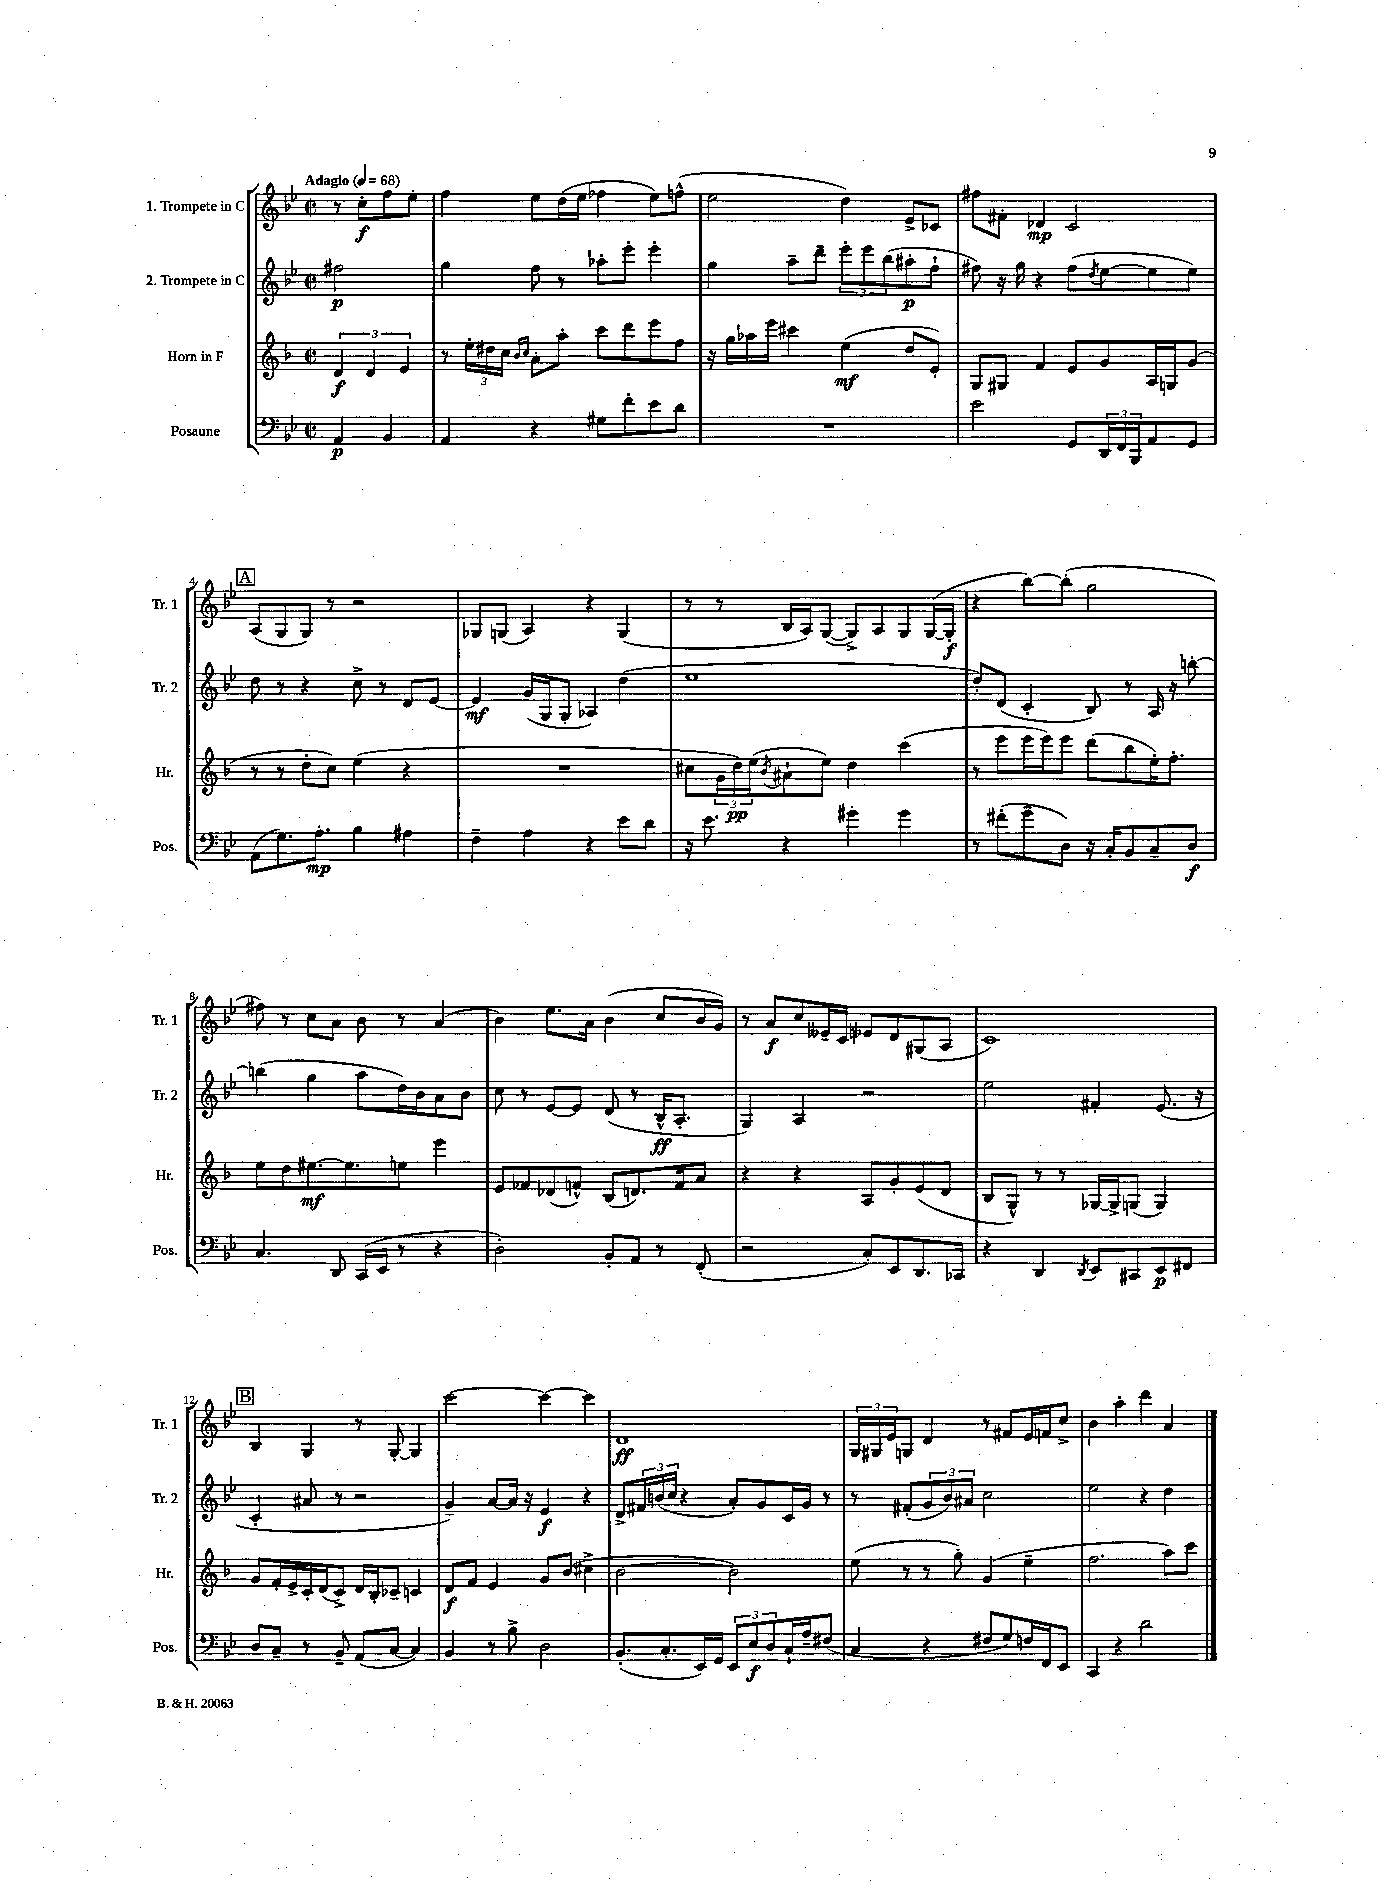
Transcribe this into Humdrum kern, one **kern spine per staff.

**kern	**dynam	**kern	**dynam	**kern	**dynam	**kern	**dynam
*part4	*part4	*part3	*part3	*part2	*part2	*part1	*part1
*staff4	*staff4	*staff3	*staff3	*staff2	*staff2	*staff1	*staff1
*I"Posaune	*	*I"Horn in F	*	*I"2. Trompete in C	*	*I"1. Trompete in C	*
*I'Pos.	*	*I'Hr.	*	*I'Tr. 2	*	*I'Tr. 1	*
*clefF4	*	*clefG2	*	*clefG2	*	*clefG2	*
*k[b-e-]	*	*k[b-]	*	*k[b-e-]	*	*k[b-e-]	*
*M2/2	*	*M2/2	*	*M2/2	*	*M2/2	*
*met(c|)	*	*met(c|)	*	*met(c|)	*	*met(c|)	*
*MM68	*	*MM68	*	*MM68	*	*MM68	*
=	=	=	=	=	=	=	=
!	!	!	!	!	!	!LO:TX:a:B:t=Adagio	!
4AA/	p	6d/	f	2ff#X\	p	8r	.
.	.	.	.	.	.	8cc'\L	f
.	.	6d/	.	.	.	.	.
4BB-/	.	.	.	.	.	8ff\	.
.	.	6e/	.	.	.	.	.
.	.	.	.	.	.	8ee-'\J	.
=1	=1	=1	=1	=1	=1	=1	=1
4AA/	.	8r	.	4gg\	.	4ff\	.
.	.	24ee'\LL	.	.	.	.	.
.	.	24dd#X\	.	.	.	.	.
.	.	24cc\JJ	.	.	.	.	.
.	.	16qqb-/LL	.	.	.	.	.
.	.	16qqcc/JJ	.	.	.	.	.
4r	.	8a'\L	.	8ff\	.	8ee-\L	.
.	.	8aa'\J	.	8r	.	(16dd\L	.
.	.	.	.	.	.	16ee-\JJ	.
8G#X\L	.	8ccc\L	.	8aa-X'\L	.	4ff-X\	.
8f'\	.	8ddd\	.	8eee-'\J	.	.	.
8e-\	.	8eee\	.	4eee-'\	.	8ee-\L)	.
8d\J	.	8ff\J	.	.	.	(8ffn^^\J	.
=2	=2	=2	=2	=2	=2	=2	=2
1r	.	16r	.	4gg\	.	2ee-\	.
.	.	16gg\LL	.	.	.	.	.
.	.	16aa-X\	.	.	.	.	.
.	.	16eee\JJ	.	.	.	.	.
.	.	4ccc#X\	.	8aa~\L	.	.	.
.	.	.	.	8ddd~\J	.	.	.
.	.	(4ee\	mf	12eee-'\L	.	4dd\)	.
.	.	.	.	12eee-\	.	.	.
.	.	.	.	(12bb-\	.	.	.
.	.	8dd/L	.	8aa#X'\	p	8e-^/L	.
.	.	8e'/J)	.	8ff`\J	.	8c-X/J	.
=3	=3	=3	=3	=3	=3	=3	=3
2e-\	.	8G/L	.	8ff#X\)	.	8ff#X\L	.
.	.	8G#X/J	.	16r	.	8f#X'\J	.
.	.	.	.	16gg\	.	.	.
.	.	4f/	.	4r	.	4d-X/	mp
8GG/L	.	8e/L	.	(8ff#\L	.	2c/	.
.	.	.	.	8qdd/	.	.	.
24DD/L	.	8g/	.	[8ee-\	.	.	.
24FF/	.	.	.	.	.	.	.
24BBB-/J	.	.	.	.	.	.	.
8AA/	.	16A/L	.	8ee-\]	.	.	.
.	.	16Gn/J	.	.	.	.	.
8GG/J	.	(8g/J	.	8ee-\J)	.	.	.
!!LO:LB:g=z
!!LO:REH:place=s1:t=A
=4	=4	=4	=4	=4	=4	=4	=4
(8AA\L	.	8r	.	8dd\	.	(8A/L	.
8.G\)	.	8r	.	8r	.	8G/	.
.	.	8dd'\L	.	4r	.	8G/J)	.
8.A'\J	mp	.	.	.	.	.	.
.	.	8cc\J)	.	.	.	8r	.
4B-\	.	(4ee\	.	8cc^\	.	2r	.
.	.	.	.	8r	.	.	.
4A#X\	.	4r	.	8d/L	.	.	.
.	.	.	.	[8e-/J	.	.	.
=5	=5	=5	=5	=5	=5	=5	=5
4F~\	.	1r	.	4e-/]	mf	8G-X/L	.
.	.	.	.	.	.	(8Gn/J	.
4A\	.	.	.	(16g/LL	.	4A/)	.
.	.	.	.	16G/J	.	.	.
.	.	.	.	8G'/J	.	.	.
4r	.	.	.	4A-X/)	.	4r	.
8e-\L	.	.	.	(4dd\	.	(4G/	.
8d\J	.	.	.	.	.	.	.
=6	=6	=6	=6	=6	=6	=6	=6
16r	.	8cc#X\L	.	1ee-	.	8r	.
8.e-\	.	.	.	.	.	.	.
.	.	24g\L	.	.	.	8r	.
.	.	24dd\)	pp	.	.	.	.
.	.	(24ee\J	.	.	.	.	.
.	.	8qb-/	.	.	.	.	.
4r	.	8a#X`\	.	.	.	16B-/LL	.
.	.	.	.	.	.	16A/J)	.
.	.	8ee\J)	.	.	.	([8G/J	.
4g#X'\	.	4dd\	.	.	.	8G^/L])	.
.	.	.	.	.	.	8A/	.
4g#\	.	(4ccc\	.	.	.	8G/	.
.	.	.	.	.	.	([16G/L	.
.	.	.	.	.	.	16G'/JJ]	f
=7	=7	=7	=7	=7	=7	=7	=7
8r	.	8r	.	8dd'/L)	.	4r	.
(8f#X'\L	.	8eee\L	.	(8d/J	.	.	.
8g~\	.	16eee\L	.	4c'/	.	[8bb-\L)	.
.	.	16eee\J)	.	.	.	.	.
8D\J)	.	8eee\J	.	.	.	(8bb-'\J]	.
16r	.	(8ddd\L	.	8B-/)	.	2gg\	.
16C'/KL	.	.	.	.	.	.	.
8BB-/	.	8bb-\	.	8r	.	.	.
8C~/	.	16ee'\K)	.	16A/	.	.	.
.	.	8.ff'\J	.	16r	.	.	.
8D/J	f	.	.	[8bbn'\	.	.	.
!!LO:LB:g=z
=8	=8	=8	=8	=8	=8	=8	=8
4.C/	.	8ee\L	.	(4bbn\]	.	8ff#X\)	.
.	.	8dd\	.	.	.	8r	.
.	.	[8.ee#X\	mf	4gg\	.	8cc\L	.
8DD/	.	.	.	.	.	8a\J	.
.	.	8.ee#\]	.	.	.	.	.
(16CC/LL	.	.	.	8aa\L	.	8b-\	.
16EE-/JJ	.	.	.	.	.	.	.
8r	.	8een\J	.	16dd\L)	.	8r	.
.	.	.	.	16b-\J	.	.	.
4r	.	4eee\	.	8a\	.	(4a/	.
.	.	.	.	8b-\J	.	.	.
=9	=9	=9	=9	=9	=9	=9	=9
2D'\)	.	8e/L	.	8cc\	.	4b-\)	.
.	.	8f-X/	.	8r	.	.	.
.	.	(8d-X/	.	[8e-/L	.	8.ee-\L	.
.	.	8fn^^/J)	.	8e-/J]	.	.	.
.	.	.	.	.	.	16a\Jk	.
8BB-'/L	.	(8B-/L	.	(8d/	.	(4b-\	.
8AA/J	.	8.dn/)	.	8r	.	.	.
8r	.	.	.	16B-^^/KL	ff	8cc/L	.
.	.	16f/k	.	8.A'/J	.	.	.
(8FF'/	.	8a/J	.	.	.	16b-/L	.
.	.	.	.	.	.	16g/JJ)	.
=10	=10	=10	=10	=10	=10	=10	=10
2r	.	4r	.	4G/)	.	8r	.
.	.	.	.	.	.	8a/L	f
.	.	4r	.	4A/	.	8cc/	.
.	.	.	.	.	.	16e--X~/L	.
.	.	.	.	.	.	16c/JJ	.
8C'/L)	.	8A/L	.	2r	.	8e-X/L	.
8EE-/	.	8g'/	.	.	.	8d/	.
8.DD/	.	(8e/	.	.	.	(8G#X/	.
.	.	8d/J	.	.	.	8A/J	.
16CC-X/Jk	.	.	.	.	.	.	.
=11	=11	=11	=11	=11	=11	=11	=11
4r	.	8B-/L	.	2ee-\	.	1c)	.
.	.	8G^^/J)	.	.	.	.	.
4DD/	.	8r	.	.	.	.	.
.	.	8r	.	.	.	.	.
8qDD/	.	.	.	.	.	.	.
8EE-/L	.	[16G-X/LL	.	4f#X'/	.	.	.
.	.	16G-^/J]	.	.	.	.	.
8CC#X/	.	(8Gn/J	.	.	.	.	.
8EE-/	p	4G/)	.	(8.e-/	.	.	.
8FF#X/J	.	.	.	.	.	.	.
.	.	.	.	16r	.	.	.
!!LO:LB:g=z
!!LO:REH:place=s1:t=B
=12	=12	=12	=12	=12	=12	=12	=12
8D/L	.	8g/L	.	4c'/	.	4B-/	.
8C~/J	.	16f'/L	.	.	.	.	.
.	.	16e^/	.	.	.	.	.
8r	.	16c'/	.	8a#X/	.	4G/	.
.	.	(16d/J	.	.	.	.	.
8BB-~/	.	8c^/J)	.	8r	.	.	.
(8AA/L	.	16d/LL	.	2r	.	8r	.
.	.	16B-'/J	.	.	.	.	.
[8C/J	.	8c-X~/J	.	.	.	[8G'/	.
4C/])	.	4cn/	.	.	.	4G/]	.
=13	=13	=13	=13	=13	=13	=13	=13
4BB-/	.	8d/L	f	4g~/)	.	[2ccc\	.
.	.	8f/J	.	.	.	.	.
8r	.	4e/	.	[8a/L	.	.	.
8B-^\	.	.	.	16a/Jk]	.	.	.
.	.	.	.	16r	.	.	.
2D\	.	8g/L	.	4e-/	f	4ccc\_	.
.	.	(8b-/J	.	.	.	.	.
.	.	4cc#X^\	.	4r	.	4ccc\]	.
=14	=14	=14	=14	=14	=14	=14	=14
(8.BB-'/L	.	[2b-\	.	8d^/L	.	1d	ff
.	.	.	.	24f#X/L	.	.	.
.	.	.	.	(24bn/	.	.	.
8.C'/	.	.	.	.	.	.	.
.	.	.	.	24cc/JJ	.	.	.
.	.	.	.	4r	.	.	.
16EE-/L)	.	.	.	.	.	.	.
16GG/JJ	.	.	.	.	.	.	.
12EE-/L	.	2b-\])	.	8a'/L)	.	.	.
12E-/	f	.	.	.	.	.	.
.	.	.	.	8g/	.	.	.
12D/	.	.	.	.	.	.	.
16C`/L	.	.	.	16c/L	.	.	.
16A~/J	.	.	.	16g/JJ	.	.	.
(8F#X/J	.	.	.	8r	.	.	.
=15	=15	=15	=15	=15	=15	=15	=15
4C/	.	(8ee\	.	8r	.	24G/LL	.
.	.	.	.	.	.	24G#X/	.
.	.	.	.	.	.	24e-/J	.
.	.	8r	.	(8f#X'/L	.	8Gn/J	.
4r	.	8r	.	12g/	.	4d/	.
.	.	.	.	12b-/)	.	.	.
.	.	8gg'\)	.	.	.	.	.
.	.	.	.	12a#X/J	.	.	.
8F#X/L	.	(4g/	.	2cc\	.	8r	.
8G/)	.	.	.	.	.	8f#X/L	.
16Fn/L	.	4ee~\	.	.	.	16e-/L	.
16FF/J	.	.	.	.	.	16fn/J	.
8EE-/J	.	.	.	.	.	8cc^/J	.
=16	=16	=16	=16	=16	=16	=16	=16
4CC/	.	2.ff\	.	2ee-\	.	4b-\	.
4r	.	.	.	.	.	4aa'\	.
2d\	.	.	.	4r	.	4ddd\	.
.	.	8aa\L)	.	4dd\	.	4a/	.
.	.	8ccc\J	.	.	.	.	.
==	==	==	==	==	==	==	==
*-	*-	*-	*-	*-	*-	*-	*-
